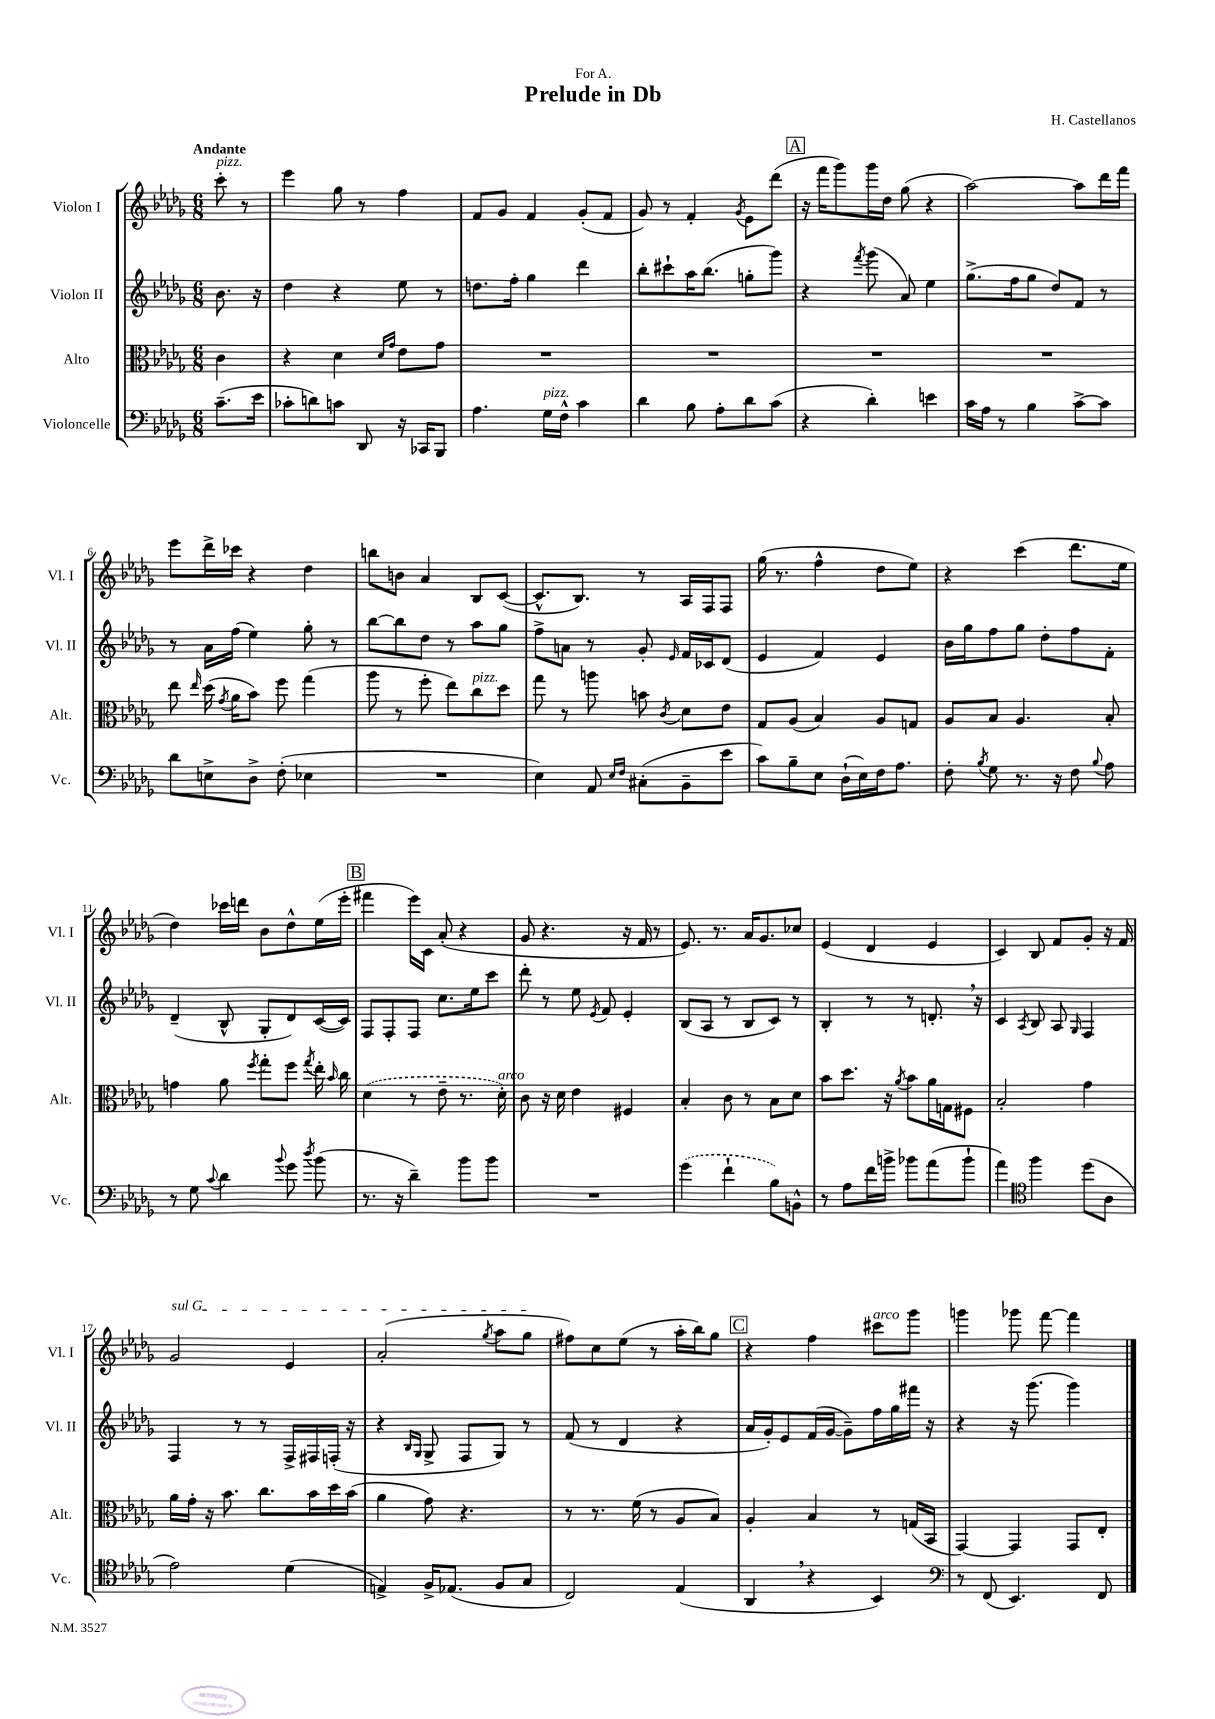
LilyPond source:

\header { title = "Prelude in Db" composer = "H. Castellanos" dedication = "For A." }
<<
\new StaffGroup <<
\new Staff = "s0" \with { instrumentName = "Violon I" shortInstrumentName = "Vl. I" } {
    \clef treble \key des \major \numericTimeSignature \time 6/8 \partial 4 \tempo "Andante"
    \autoBeamOff c'''8-.^\markup { \italic "pizz." } r8 |
    ees'''4 ges''8 r8 f''4 |
    f'8[ ges'8] f'4 ges'8[-.( f'8] |
    ges'8) r8 f'4-. \acciaccatura { ges'8 } ees'8[ des'''8]( |
    \mark \markup { \box "A" } r16 f'''16[ ges'''8) ges'''16 des''16] ges''8( r4 |
    aes''2~) aes''8[ des'''16 f'''16] |
    ees'''8[ des'''16-> ces'''16] r4 des''4 |
    b''8[ b'8] aes'4 bes8[ c'8]~( |
    c'8.[-^ bes8.]) r8 aes16[ f16 f8] |
    ges''16( r8. f''4-^ des''8[ ees''8]) |
    r4 c'''4( des'''8.[ ees''16] |
    des''4) ces'''16[ d'''16] bes'8[ des''8-^ ees''16( ees'''16]-. |
    \mark \markup { \box "B" } fis'''4 ees'''16[) c'16] aes'8-.( r4 |
    ges'8 r4. r16 f'16 r8 |
    ees'8.) r8. aes'16[ ges'8. ces''8] |
    ees'4( des'4 ees'4 |
    c'4) bes8 f'8[ ges'8]-. r16 f'16 |
    \once \override TextSpanner.bound-details.left.text = \markup { \italic "sul G" } ges'2\startTextSpan ees'4 |
    aes'2-.( \acciaccatura { ges''8 } aes''8[ ges''8]\stopTextSpan |
    fis''8[) c''8 ees''8]( r8 aes''16[-. bes''16) ges''8] |
    \mark \markup { \box "C" } r4 f''4 cis'''8[^\markup { \italic "arco" } ges'''8] |
    g'''4 ges'''8 f'''8~ f'''4 \bar "|." |
}
\new Staff = "s1" \with { instrumentName = "Violon II" shortInstrumentName = "Vl. II" } {
    \clef treble \key des \major \numericTimeSignature \time 6/8 \partial 4
    \autoBeamOff bes'8. r16 |
    des''4 r4 ees''8 r8 |
    d''8.[ f''16]-. ges''4 des'''4 |
    bes''8[-. cis'''8-! aes''16 bes''8.]( g''8[-. ges'''8]) |
    \mark \markup { \box "A" } r4 \acciaccatura { f'''8 } ges'''8( aes'8) ees''4 |
    ges''8.[->( f''16 ges''8] des''8[) f'8] r8 |
    r8 aes'16[ f''16]( ees''4) ges''8-. r8 |
    bes''8[~ bes''8 des''8] r8 aes''8[ ges''8] |
    f''8[-> a'8] r8 ges'8-. \grace { ees'16 } f'16[ ces'16 des'8]( |
    ees'4 f'4) ees'4 |
    bes'16[ ges''16 f''8 ges''8] des''8[-. f''8 f'8]-. |
    des'4--( bes8-^ ges8[-. des'8) c'16~( c'16]) |
    \mark \markup { \box "B" } f8[ f8-. f8] c''8.[ ees''16 c'''8] |
    des'''8-. r8 ees''8 \acciaccatura { ees'8 } f'8 ees'4-. |
    bes8[( aes8] r8 bes8[ c'8]) r8 |
    bes4-. r8 r8 d'8.-. \breathe r16 |
    c'4 \acciaccatura { aes8 } bes8 aes8 \grace { ges16 } f4 |
    f4 r8 r8 f16[-> fis16 f16]-.( r16 |
    r4 \grace { bes16[ ges16] } ges8-> f8[ ges8]) r8 |
    f'8( r8 des'4 r4 |
    \mark \markup { \box "C" } aes'16[ ges'16-.) ees'8 f'16( ges'16]~ ges'8[--) f''16 ges''16 fis'''16] r16 |
    r4 r16 ges'''8.( ges'''4) \bar "|." |
}
\new Staff = "s2" \with { instrumentName = "Alto" shortInstrumentName = "Alt." } {
    \clef alto \key des \major \numericTimeSignature \time 6/8 \partial 4
    \autoBeamOff c'4 |
    r4 des'4 \grace { des'16[ ges'16] } ees'8[ ges'8] |
    R2. |
    R2. |
    \mark \markup { \box "A" } R2. |
    R2. |
    ees''8 \grace { ees''16 } des''16( \acciaccatura { ges'8 } aes'16[ bes'8]) f''8 ges''4( |
    aes''8 r8 f''8-. ees''8[) c''8^\markup { \italic "pizz." } des''8] |
    ges''8 r8 a''8 b'8 \acciaccatura { c'8 } des'8[ ees'8] |
    ges8[ aes8]( bes4) aes8[ g8] |
    aes8[ bes8] aes4. bes8-. |
    g'4 aes'8 \acciaccatura { f''8 } ges''8[-. f''8] \acciaccatura { ges''8 } ees''16-. \grace { bes'16 } c''16 |
    \mark \markup { \box "B" } \once \slurDashed des'4( r8 ees'8-- r8. des'16-.^\markup { \italic "arco" }) |
    c'8 r16 des'16 ees'4 fis4 |
    bes4-. c'8 r8 bes8[ des'8] |
    bes'8[ des''8.] r16 \acciaccatura { aes'8 } bes'8[ aes'16 g16 fis8] |
    bes2-. ges'4 |
    aes'16[ ges'16]-. r16 bes'8. c''8.[ bes'16 des''16 bes'16]( |
    aes'4 ges'8) r4. |
    r8 r8. f'16( r8 aes8[ bes8]) |
    \mark \markup { \box "C" } aes4-. bes4 r8 g16[( bes,16] |
    ges,4~) ges,4 ges,8[ ees8]-. \bar "|." |
}
\new Staff = "s3" \with { instrumentName = "Violoncelle" shortInstrumentName = "Vc." } {
    \clef bass \key des \major \numericTimeSignature \time 6/8 \partial 4
    \autoBeamOff c'8.[--( ees'16] |
    ces'8[-. d'8) c'8] des,8 r16 ces,16[ bes,,8] |
    aes4. ges16[^\markup { \italic "pizz." } f16]-^ c'4 |
    des'4 bes8 aes8[-. des'8 c'8]( |
    \mark \markup { \box "A" } r4 des'4-.) e'4 |
    c'16[ aes16] r8 bes4 c'8[~-> c'8] |
    des'8[ e8-> des8]-> f8-.( ees4 |
    R2. |
    ees4) aes,8 \grace { ees16[ f16] } cis8[-.( bes,8-- ees'8] |
    c'8[) bes8-- ees8] des16[-!( ees16) f16 aes8.] |
    f8-. \acciaccatura { bes8 } ges8 r8. r16 f8 \appoggiatura { bes8 } aes8 |
    r8 ges8 \appoggiatura { c'8 } des'4 \appoggiatura { bes'8 } ges'8 \acciaccatura { des''8 } bes'8( |
    \mark \markup { \box "B" } r8. r16 des'4--) bes'8[ bes'8] |
    R2. |
    \once \slurDashed ges'4( f'4-! bes8[) b,8]-^ |
    r8 aes8[ f'16 b'16]-> bes'8[ aes'8( bes'8]-! |
    aes'4) \clef tenor f''4 des''8[( aes8] |
    ees'2) des'4( |
    e4->) f16[-> ees8.]( f8[ ges8] |
    c2) ees4( |
    \mark \markup { \box "C" } aes,4 \breathe r4 bes,4) |
    \clef bass r8 f,8( ees,4.) f,8 \bar "|." |
}
>>
>>
